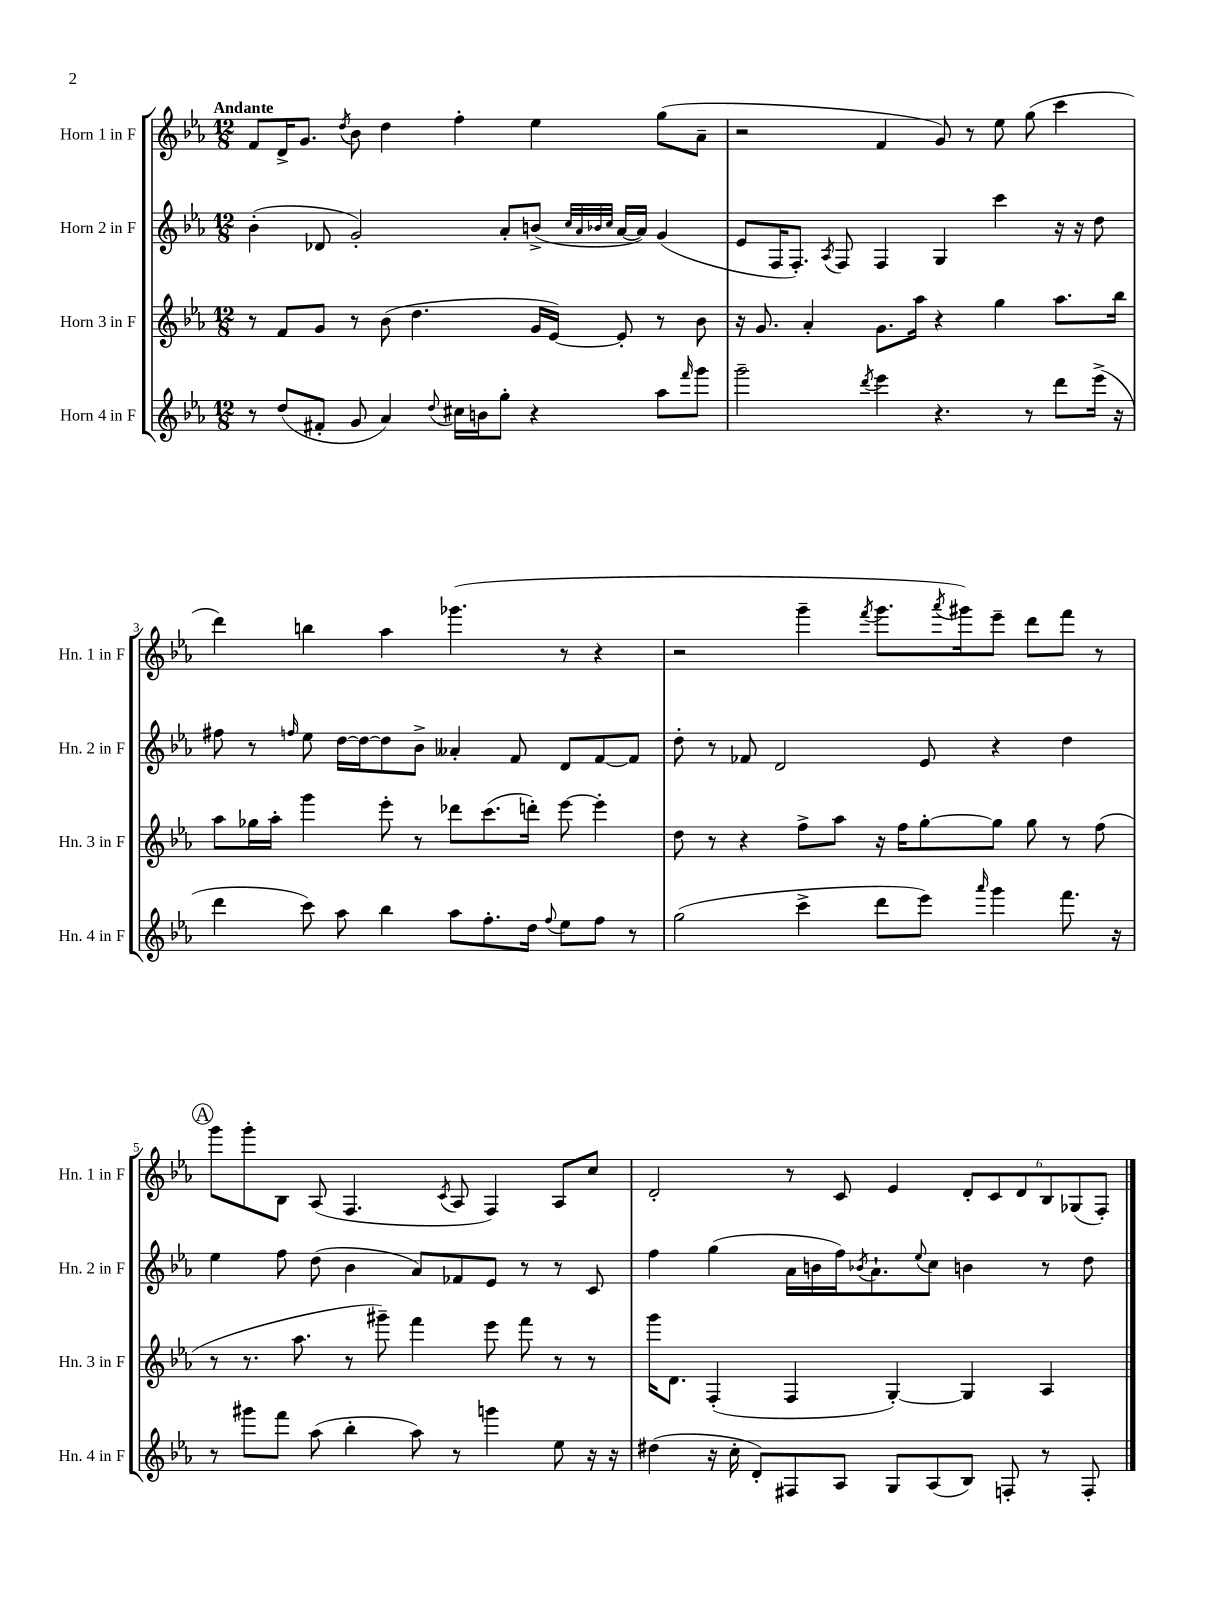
<<
\new StaffGroup <<
\new Staff = "s0" \with { instrumentName = "Horn 1 in F" shortInstrumentName = "Hn. 1 in F" } {
    \clef treble \key ees \major \numericTimeSignature \time 12/8 \tempo "Andante"
    f'8 d'16-> g'8. \acciaccatura { d''8 } bes'8 d''4 f''4-. ees''4 g''8( aes'8-- |
    r2 f'4 g'8) r8 ees''8 g''8( c'''4 |
    d'''4) b''4 aes''4 ges'''4.( r8 r4 |
    r2 g'''4-- \acciaccatura { f'''8 } g'''8. \acciaccatura { aes'''8 } gis'''16) ees'''8-- d'''8 f'''8 r8 |
    \mark \markup { \circle "A" } g'''8 g'''8-. bes8 aes8( f4. \acciaccatura { c'8 } aes8 f4) aes8 c''8 |
    d'2-. r8 c'8 ees'4 \tuplet 6/4 { d'8-. c'8 d'8 bes8 ges8( f8-.) } \bar "|." |
}
\new Staff = "s1" \with { instrumentName = "Horn 2 in F" shortInstrumentName = "Hn. 2 in F" } {
    \clef treble \key ees \major \numericTimeSignature \time 12/8
    bes'4-.( des'8 g'2-.) aes'8-. b'8->( \grace { c''32 aes'32 bes'32 c''32 } aes'16~ aes'16) g'4( |
    ees'8 f16 f8.-.) \acciaccatura { aes8 } f8 f4 g4 c'''4 r16 r16 d''8 |
    fis''8 r8 \grace { f''16 } ees''8 d''16~ d''16~ d''8 bes'8-> aeses'4-. f'8 d'8 f'8~ f'8 |
    d''8-. r8 fes'8 d'2 ees'8 r4 d''4 |
    \mark \markup { \circle "A" } ees''4 f''8 d''8( bes'4 aes'8) fes'8 ees'8 r8 r8 c'8 |
    f''4 g''4( aes'16 b'16 f''16) \acciaccatura { bes'8 } aes'8.-! \appoggiatura { ees''8 } c''8 b'4 r8 d''8 \bar "|." |
}
\new Staff = "s2" \with { instrumentName = "Horn 3 in F" shortInstrumentName = "Hn. 3 in F" } {
    \clef treble \key ees \major \numericTimeSignature \time 12/8
    r8 f'8 g'8 r8 bes'8( d''4. g'16 ees'16~) ees'8-. r8 bes'8 |
    r16 g'8. aes'4-. g'8. aes''16 r4 g''4 aes''8. bes''16 |
    aes''8 ges''16 aes''16-. g'''4 ees'''8-. r8 des'''8 c'''8.( d'''16-.) ees'''8~ ees'''4-. |
    d''8 r8 r4 f''8-> aes''8 r16 f''16 g''8~-. g''8 g''8 r8 f''8( |
    \mark \markup { \circle "A" } r8 r8. aes''8. r8 gis'''8--) f'''4 ees'''8 f'''8 r8 r8 |
    g'''16 d'8. f4-.( f4 g4~-.) g4 aes4 \bar "|." |
}
\new Staff = "s3" \with { instrumentName = "Horn 4 in F" shortInstrumentName = "Hn. 4 in F" } {
    \clef treble \key ees \major \numericTimeSignature \time 12/8
    r8 d''8( fis'8-. g'8 aes'4) \appoggiatura { d''8 } cis''16 b'16 g''8-. r4 aes''8 \grace { f'''16 } g'''8 |
    g'''2-- \acciaccatura { d'''8 } ees'''4 r4. r8 d'''8 ees'''16->( r16 |
    d'''4 c'''8) aes''8 bes''4 aes''8 f''8.-. d''16 \appoggiatura { f''8 } ees''8 f''8 r8 |
    g''2( c'''4-> d'''8 ees'''8) \grace { aes'''16 } g'''4 f'''8. r16 |
    \mark \markup { \circle "A" } r8 gis'''8 f'''8 aes''8( bes''4-. aes''8) r8 g'''4 ees''8 r16 r16 |
    dis''4( r16 c''16-. d'8-.) fis8 aes8 g8 aes8( bes8) f8-. r8 f8-. \bar "|." |
}
>>
>>
